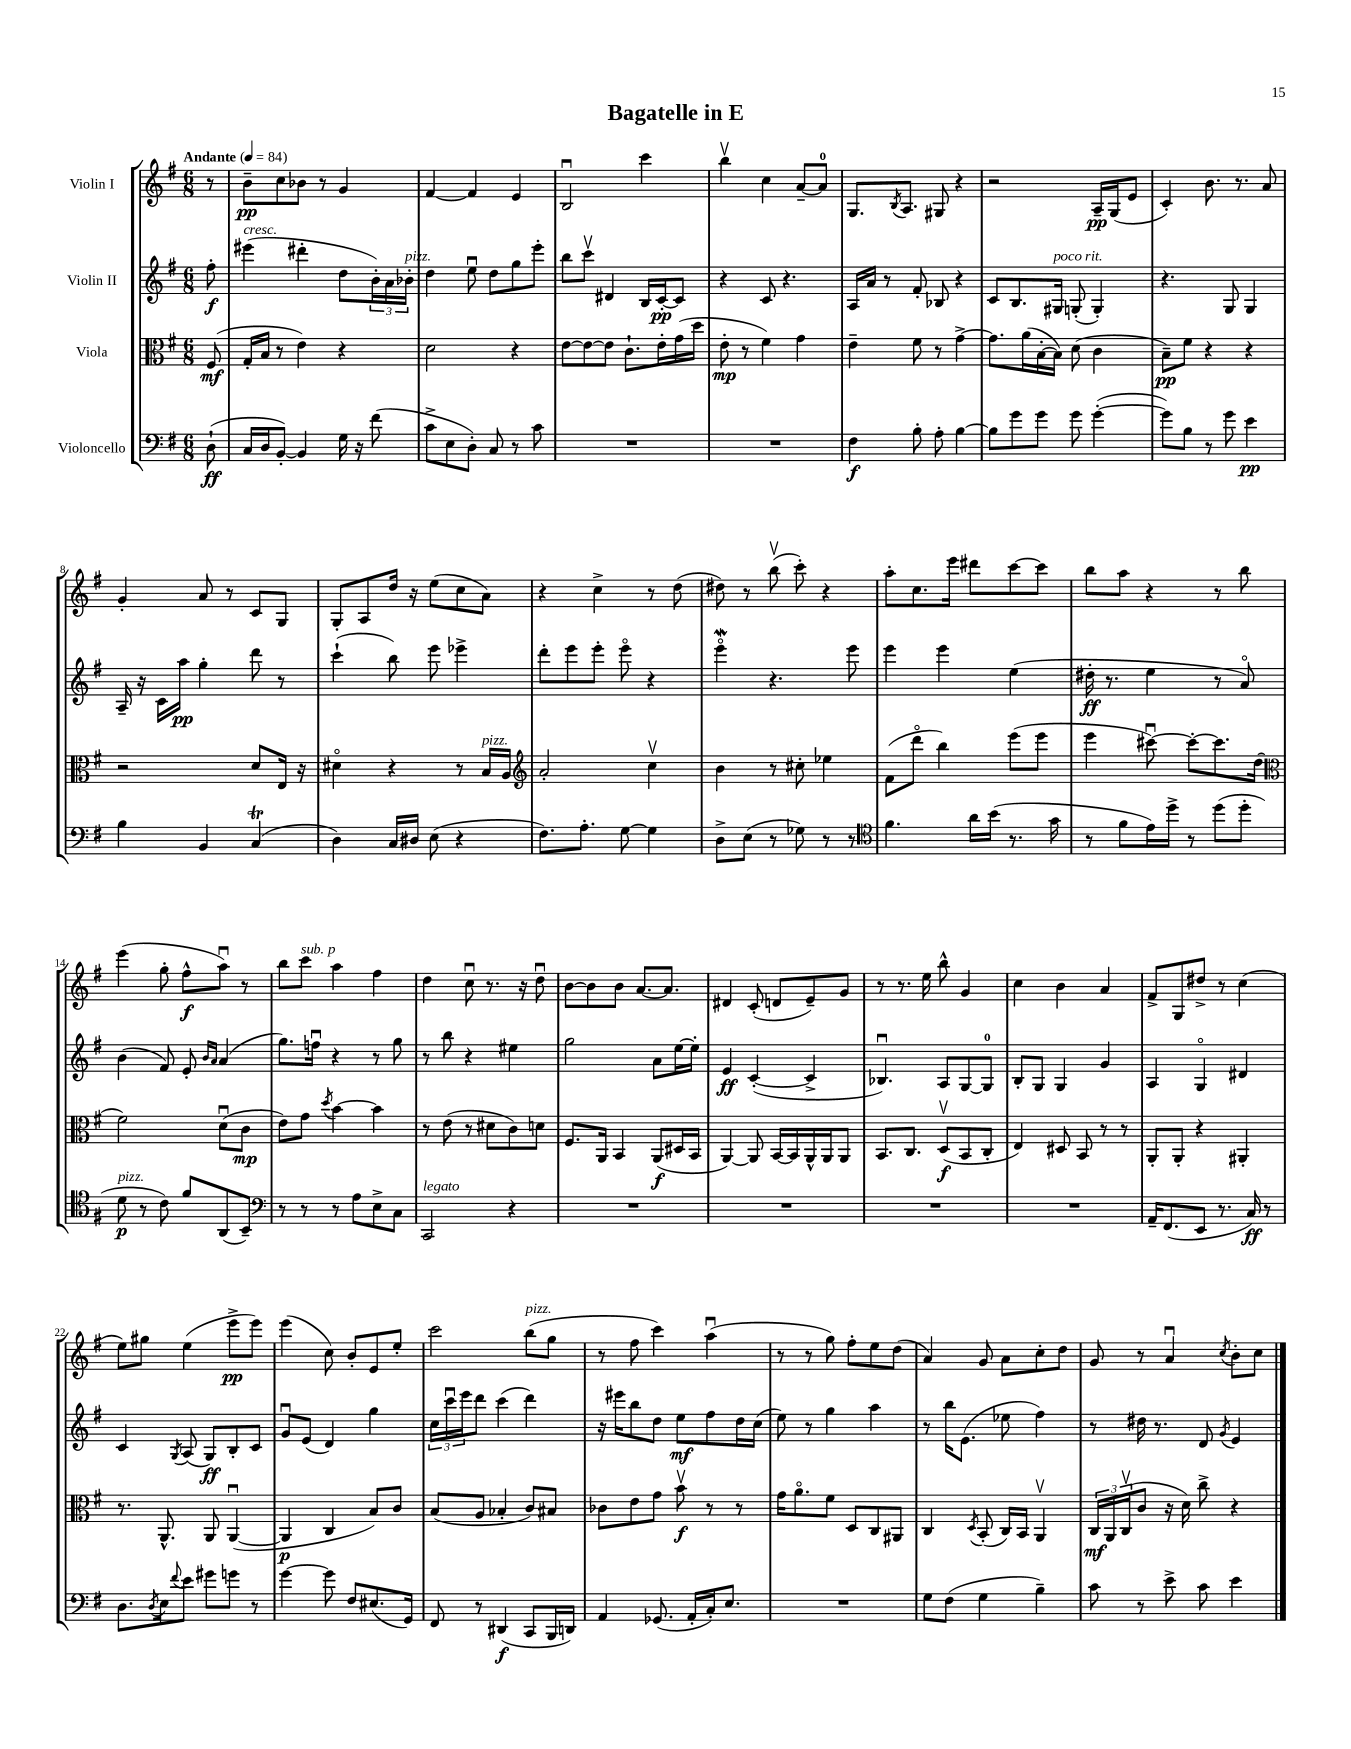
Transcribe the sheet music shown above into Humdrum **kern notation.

**kern	**kern	**kern	**kern
*staff4	*staff3	*staff2	*staff1
*clefF4	*clefC3	*clefG2	*clefG2
*k[f#]	*k[f#]	*k[f#]	*k[f#]
*M6/8	*M6/8	*M6/8	*M6/8
*MM84	*MM84	*MM84	*MM84
(8D`	(8F#	8ff#'	8r
=	=	=	=
16C	16G'	(4eee#	8b~
16D	16B	.	.
[8BB')	8r	.	8cc
4BB]	4e)	4ddd#'	8b-
.	.	.	8r
16G	4r	8dd	4g
16r	.	.	.
(8f#	.	24b')	.
.	.	24a	.
.	.	24b-'	.
=	=	=	=
8c^	2d	4dd	[4f#
8E	.	.	.
8D')	.	8eeu	4f#]
8C	.	8dd	.
8r	4r	8gg	4e
8c	.	8eee'	.
=	=	=	=
2.r	[8e	8bb	2Bu
.	8e_	8cccv	.
.	8e]	4d#	.
.	8.c`	.	.
.	.	16B	4ccc
.	16e'	[16c'	.
.	(16g	8c]	.
.	16dd	.	.
=	=	=	=
2.r	8e'	4r	4bbv
.	8r	.	.
.	4f#)	8c	4cc
.	.	4.r	.
.	4g	.	[8a~
.	.	.	8a]
=	=	=	=
4F#	4e~	16A	8.G
.	.	16a	.
.	.	8r	.
.	.	.	8qB
.	.	.	8.A
8B'	8f#	8f#'	.
8A'	8r	8B-	8G#
[4B	[4g^	4r	4r
=	=	=	=
8B]	8.g]	8c	2r
8g	.	8.B	.
.	(16a	.	.
8g	[16B'	.	.
.	16B])	16G#	.
8g	(8d	(8G'	.
([4g'	4c	4G')	16A~
.	.	.	(16G
.	.	.	8e
=	=	=	=
8g])	8B~)	4.r	4c')
8B	8f#	.	.
8r	4r	.	8.b
8g	.	8G	.
.	.	.	8.r
4e	4r	4G	.
.	.	.	8a
=	=	=	=
4B	2r	16A~	4g'
.	.	16r	.
.	.	16c	.
.	.	16aa	.
4BB	.	4gg'	8a
.	.	.	8r
(4C	8d	8ddd	8c
.	16E	8r	8G
.	16r	.	.
=	=	=	=
4D)	4d#o	(4ccc`	8G'
.	.	.	8A
16C	4r	8bb)	16dd
16D#	.	.	16r
(8E	.	8eee	(8ee
4r	8r	4eee-^	8cc
.	16B	.	8a)
.	16A	.	.
=	=	=	=
*	*clefG2	*	*
8.F#)	2a'	8ddd'	4r
.	.	8eee	.
8.A'	.	.	.
.	.	8eee'	4cc^
[8G	.	8eeeo	.
4G]	4ccv	4r	8r
.	.	.	(8dd
=	=	=	=
8D^	4b	4eeeo	8dd#)
(8E	.	.	8r
8r	8r	4.r	(8bbv
8G-)	8cc#'	.	8ccc')
8r	4ee-	.	4r
8r	.	8eee	.
=	=	=	=
*clefC4	*	*	*
4.f#	(8f#	4eee	8aa'
.	8dddo	.	8.cc
.	4bb)	4eee	.
.	.	.	16eee
16a	.	.	8ddd#
(16b	.	.	.
8.r	(8eee	(4ee	[8ccc
.	8eee	.	8ccc]
16g	.	.	.
=	=	=	=
8r	4eee	16dd#'	8bb
.	.	8.r	.
8f#	.	.	8aa
16e)	[8ccc#u)	4ee	4r
16dd^	.	.	.
8r	8ccc#'_	.	.
(8dd	8.ccc#]	8r	8r
8dd'	.	8ao)	8bb
.	(16dd	.	.
=	=	=	=
*	*clefC3	*	*
8d	2f#)	(4b	(4eee
8r	.	.	.
8c)	.	8f#)	8gg'
8f#	.	8e'	8ff#^^
.	.	16qqb	.
.	.	16qqa	.
(8AA	(8du	(4a	8aau)
8BB~)	8c	.	8r
=	=	=	=
*clefF4	*	*	*
8r	8e)	8.gg)	8bb
8r	8g	.	8ccc
.	.	16ffu	.
.	8qdd	.	.
8r	[4b	4r	4aa
8A	.	.	.
8E^	4b]	8r	4ff#
8C	.	8gg	.
=	=	=	=
2CC	8r	8r	4dd
.	(8e	8bb	.
.	8r	4r	8ccu
.	8d#	.	8.r
4r	8c)	4ee#	.
.	.	.	16r
.	8d	.	8ddu
=	=	=	=
2.r	8.F#	2gg	[8b
.	.	.	8b]
.	16AA	.	.
.	4BB	.	8b
.	.	.	[8.a
.	(8AA	8a	.
.	.	.	8.a]
.	16D#	[16ee	.
.	16BB	16ee']	.
=	=	=	=
2.r	[4AA)	4e	4d#
.	8AA]	([4c'	(8c'
.	[16BB	.	8d
.	16BB]	.	.
.	16AA^^	4c^]	8e~)
.	16AA	.	.
.	8AA	.	8g
=	=	=	=
2.r	8.BB	4.B-u)	8r
.	.	.	8.r
.	8.C	.	.
.	.	.	16ee
.	(8Dv	8A	8bb^^
.	8BB	[8G	4g
.	8C'	8G]	.
=	=	=	=
2.r	4E)	8B'	4cc
.	.	8G	.
.	8D#	4G	4b
.	8BB	.	.
.	8r	4g	4a
.	8r	.	.
=	=	=	=
16AA~	8AA'	4A	8f#^
(8.FF#	.	.	.
.	8AA'	.	8G
8EE	4r	4Go	8dd#^
8.r	.	.	8r
.	4AA#'	4d#	(4cc
16C)	.	.	.
8r	.	.	.
=	=	=	=
8.D	8.r	4c	8ee)
.	.	.	8gg#
8qD	.	.	.
16E	8.AA^^	.	.
8qqf#	.	8qG	.
8e	.	(8A	(4ee
8g#	8AA	8G)	.
8g	([4AAu	8B'	8eee^
8r	.	8c	8eee)
=	=	=	=
[4g	4AA]	8gu	(4eee
.	.	(8e	.
8g]	4C	4d)	8cc)
8F#	.	.	8b'
(8.E#	8B)	4gg	8e
.	8c	.	8ee'
16GG)	.	.	.
=	=	=	=
8FF#	(8B	24cc	2ccc
.	.	24cccu	.
.	.	24eee	.
8r	8A	8ddd	.
(4DD#	4B-'	(4ccc	.
8CC	8c)	4ddd)	(8bb
16BBB	8B#	.	8gg
16DD)	.	.	.
=	=	=	=
4AA	8c-	16r	8r
.	.	16eee#	.
.	8e	8bb	8ff#
(8.GG-	8g	8dd	4ccc)
.	8bv	8ee	.
16AA'	.	.	.
16C')	8r	8ff#	(4aau
8.E	.	.	.
.	8r	16dd	.
.	.	(16cc	.
=	=	=	=
2.r	16g	8ee)	8r
.	8.ao	.	.
.	.	8r	8r
.	8f#	4gg	8gg)
.	8D	.	8ff#'
.	8C	4aa	8ee
.	8AA#	.	(8dd
=	=	=	=
8G	4C	8r	4a)
(8F#	.	16bb	.
.	.	(8.e	.
.	8qD	.	.
4G	(8BB'	.	8g
.	16C)	8ee-	8a
.	16BB	.	.
4B~)	4AAv	4ff#)	8cc'
.	.	.	8dd
=	=	=	=
8c	24C	8r	8g
.	24AA	.	.
.	(24Cv	.	.
8r	8c	16dd#	8r
.	.	8.r	.
8e^	16r	.	4au
.	16d)	.	.
8c	8cc^	8d	.
.	.	8qg	8qcc
4e	4r	4e	8b'
.	.	.	8cc
==	==	==	==
*-	*-	*-	*-
